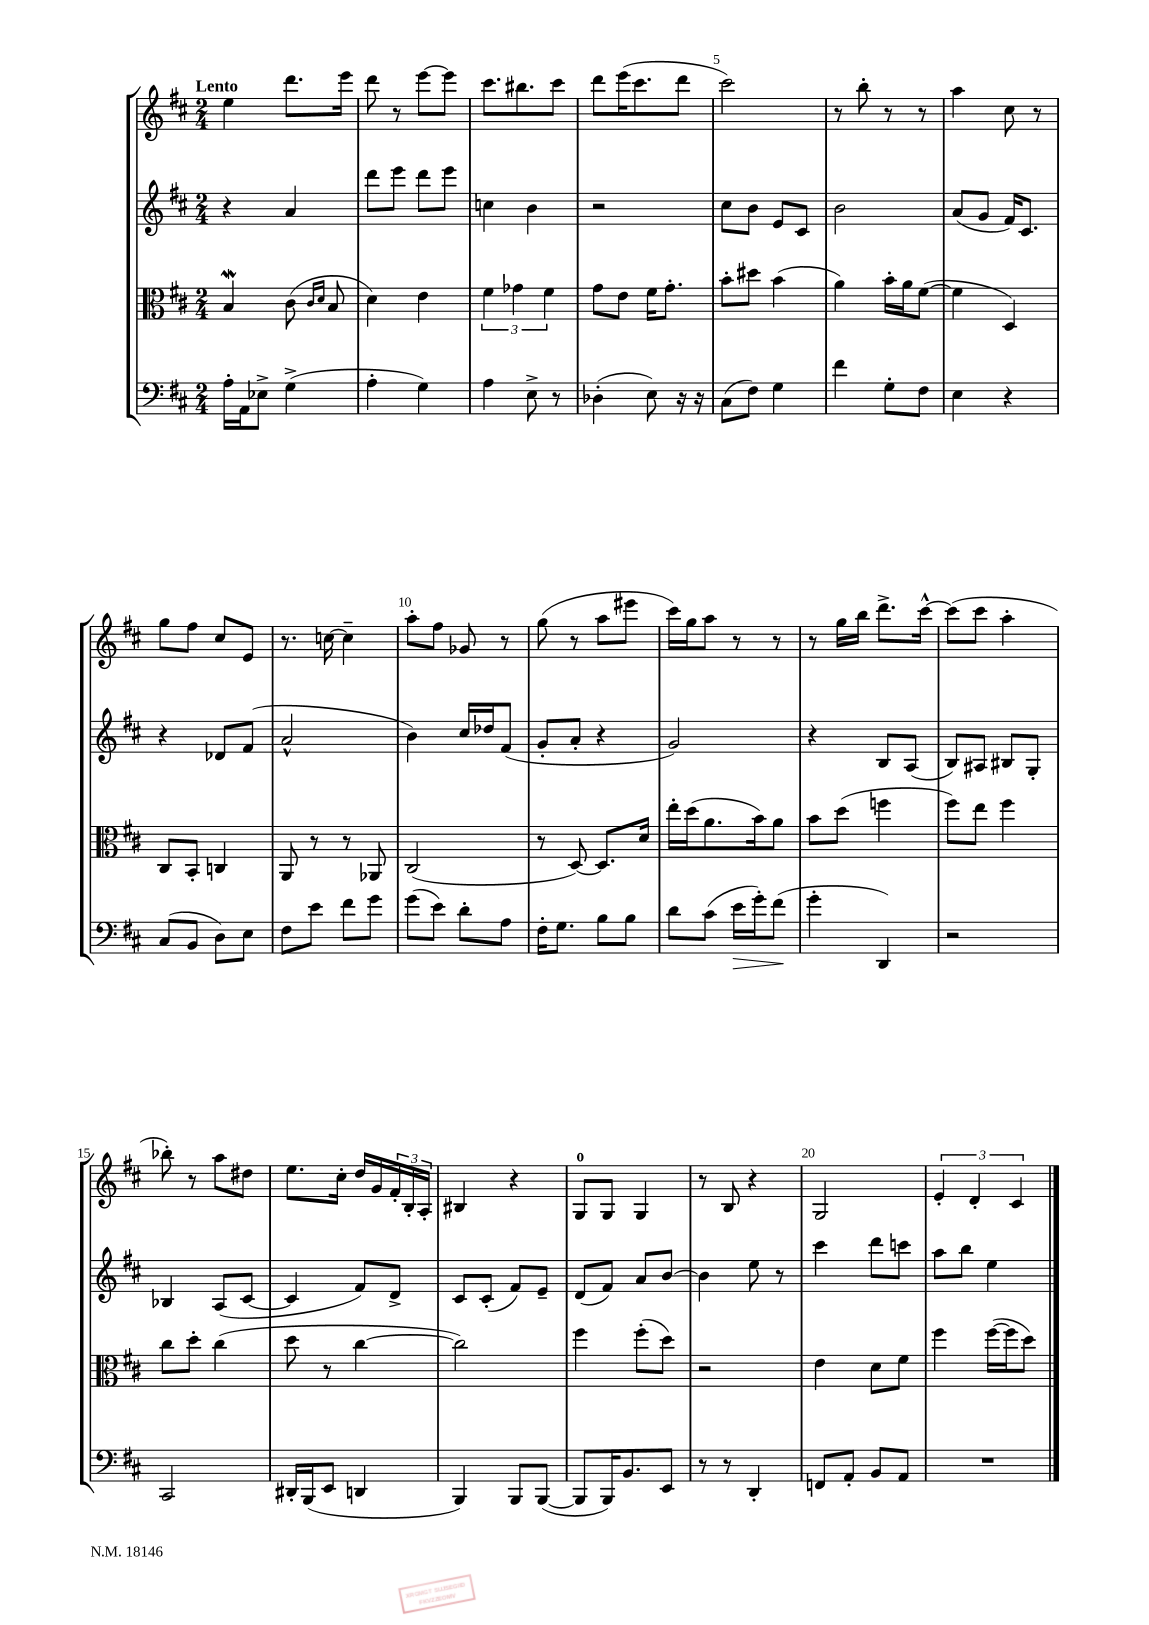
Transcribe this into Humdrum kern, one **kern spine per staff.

**kern	**dynam	**kern	**kern	**kern
*part4	*part4	*part3	*part2	*part1
*staff4	*staff4	*staff3	*staff2	*staff1
*clefF4	*	*clefC3	*clefG2	*clefG2
*k[f#c#]	*	*k[f#c#]	*k[f#c#]	*k[f#c#]
*M2/4	*	*M2/4	*M2/4	*M2/4
=1	=1	=1	=1	=1
!	!	!	!	!LO:TX:a:B:t=Lento
16A'\LL	.	4BW/	4r	4ee\
16AA\J	.	.	.	.
8E-X^\J	.	.	.	.
(4G^\	.	(8c#\	4a/	8.ddd\L
.	.	16qqc#/LL	.	.
.	.	16qqd/JJ	.	.
.	.	8B/	.	.
.	.	.	.	16eee\Jk
=2	=2	=2	=2	=2
4A'\	.	4d\)	8ddd\L	8ddd\
.	.	.	8eee\J	8r
4G\)	.	4e\	8ddd\L	[8eee\L
.	.	.	8eee\J	8eee\J]
=3	=3	=3	=3	=3
4A\	.	6f#\	4ccn\	8.ccc#\L
.	.	6g-X\	.	.
.	.	.	.	8.bb#X\
8E^\	.	.	4b\	.
.	.	6f#\	.	.
8r	.	.	.	8ccc#\J
=4	=4	=4	=4	=4
(4D-X'\	.	8g\L	2r	8ddd\L
.	.	8e\J	.	(16eee\K
.	.	.	.	8.ccc#\
8E\)	.	16f#\KL	.	.
.	.	8.g'\J	.	.
16r	.	.	.	8ddd\J
16r	.	.	.	.
=5	=5	=5	=5	=5
(8C#\L	.	8b'\L	8cc#\L	2ccc#\)
8F#\J)	.	8dd#X\J	8b\J	.
4G\	.	(4b\	8e/L	.
.	.	.	8c#/J	.
=6	=6	=6	=6	=6
4f#\	.	4a\)	2b\	8r
.	.	.	.	8bb'\
8G'\L	.	16b'\LL	.	8r
.	.	16a\J	.	.
8F#\J	.	([8f#\J	.	8r
=7	=7	=7	=7	=7
4E\	.	4f#\]	(8a/L	4aa\
.	.	.	8g/J	.
4r	.	4D/)	16f#/KL)	8cc#\
.	.	.	8.c#/J	.
.	.	.	.	8r
!!LO:LB:g=z
=8	=8	=8	=8	=8
(8C#/L	.	8C#/L	4r	8gg\L
8BB/J	.	8BB'/J	.	8ff#\J
8D\L)	.	4Cn/	8d-X/L	8cc#/L
8E\J	.	.	(8f#/J	8e/J
=9	=9	=9	=9	=9
8F#\L	.	8AA/	2a^^/	8.r
8e\J	.	8r	.	.
.	.	.	.	[16ccn\
8f#\L	.	8r	.	4cc~\]
8g\J	.	8AA-X/	.	.
=10	=10	=10	=10	=10
(8g\L	.	(2C#/	4b\)	8aa'\L
8e\J)	.	.	.	8ff#\J
8d'\L	.	.	16cc#/LL	8g-X/
.	.	.	16dd-X/J	.
8A\J	.	.	(8f#/J	8r
=11	=11	=11	=11	=11
16F#'\KL	.	8r	8g'/L	(8gg\
8.G\J	.	.	.	.
.	.	[8D/)	8a'/J	8r
8B\L	.	8.D/L]	4r	8aa\L
8B\J	.	.	.	8eee#X\J
.	.	16d/Jk	.	.
=12	=12	=12	=12	=12
8d\L	.	16ee'\LL	2g/)	16ccc#\LL)
.	.	(16dd\J	.	16gg\J
(8c#\J	.	8.a\	.	8aa\J
!	!LO:HP:b	!	!	!
16e\LL	>	.	.	8r
16g'\J)	.	16b\k)	.	.
(8f#\J	.	8a\J	.	8r
.	]	.	.	.
=13	=13	=13	=13	=13
4g'\	.	8b\L	4r	8r
.	.	(8dd\J	.	16gg\LL
.	.	.	.	16bb\JJ
4DD/)	.	4ffn\	8B/L	8.ddd^\L
.	.	.	(8A/J	.
.	.	.	.	[16ccc#^^\Jk
=14	=14	=14	=14	=14
2r	.	8ff#\L)	8B/L)	(8ccc#\L]
.	.	8ee\J	8A#X/J	8ccc#\J
.	.	4ff#\	8B#X/L	4aa'\
.	.	.	8G'/J	.
!!LO:LB:g=z
=15	=15	=15	=15	=15
2CC#/	.	8cc#\L	4B-X/	8bb-X'\)
.	.	8dd'\J	.	8r
.	.	(4cc#\	(8A/L	8aa\L
.	.	.	[8c#/J	8dd#X\J
=16	=16	=16	=16	=16
16DD#X'/LL	.	8dd\	4c#/]	8.ee\L
(16BBB/J	.	.	.	.
8EE/J	.	8r	.	.
.	.	.	.	16cc#'\Jk
4DDn/	.	[4cc#\	8f#/L)	16dd/LL
.	.	.	.	16g/
.	.	.	8d^/J	24f#'/
.	.	.	.	24B'/
.	.	.	.	24A'/JJ
=17	=17	=17	=17	=17
4BBB/)	.	2cc#\])	8c#/L	4B#X/
.	.	.	(8c#'/J	.
8BBB/L	.	.	8f#/L)	4r
([8BBB/J	.	.	8e~/J	.
=18	=18	=18	=18	=18
8BBB/L]	.	4ff#\	(8d/L	8G/L
16BBB/K)	.	.	8f#/J)	8G/J
8.BB/	.	.	.	.
.	.	(8ff#'\L	8a/L	4G/
8EE/J	.	8dd\J)	[8b/J	.
=19	=19	=19	=19	=19
8r	.	2r	4b\]	8r
8r	.	.	.	8B/
4DD'/	.	.	8ee\	4r
.	.	.	8r	.
=20	=20	=20	=20	=20
8FFn/L	.	4e\	4ccc#\	2G/
8AA'/J	.	.	.	.
8BB/L	.	8d\L	8ddd\L	.
8AA/J	.	8f#\J	8cccn\J	.
=21	=21	=21	=21	=21
2r	.	4ff#\	8aa\L	6e'/
.	.	.	8bb\J	.
.	.	.	.	6d'/
.	.	([16ff#\LL	4ee\	.
.	.	16ff#\J]	.	.
.	.	.	.	6c#/
.	.	8dd\J)	.	.
==	==	==	==	==
*-	*-	*-	*-	*-
